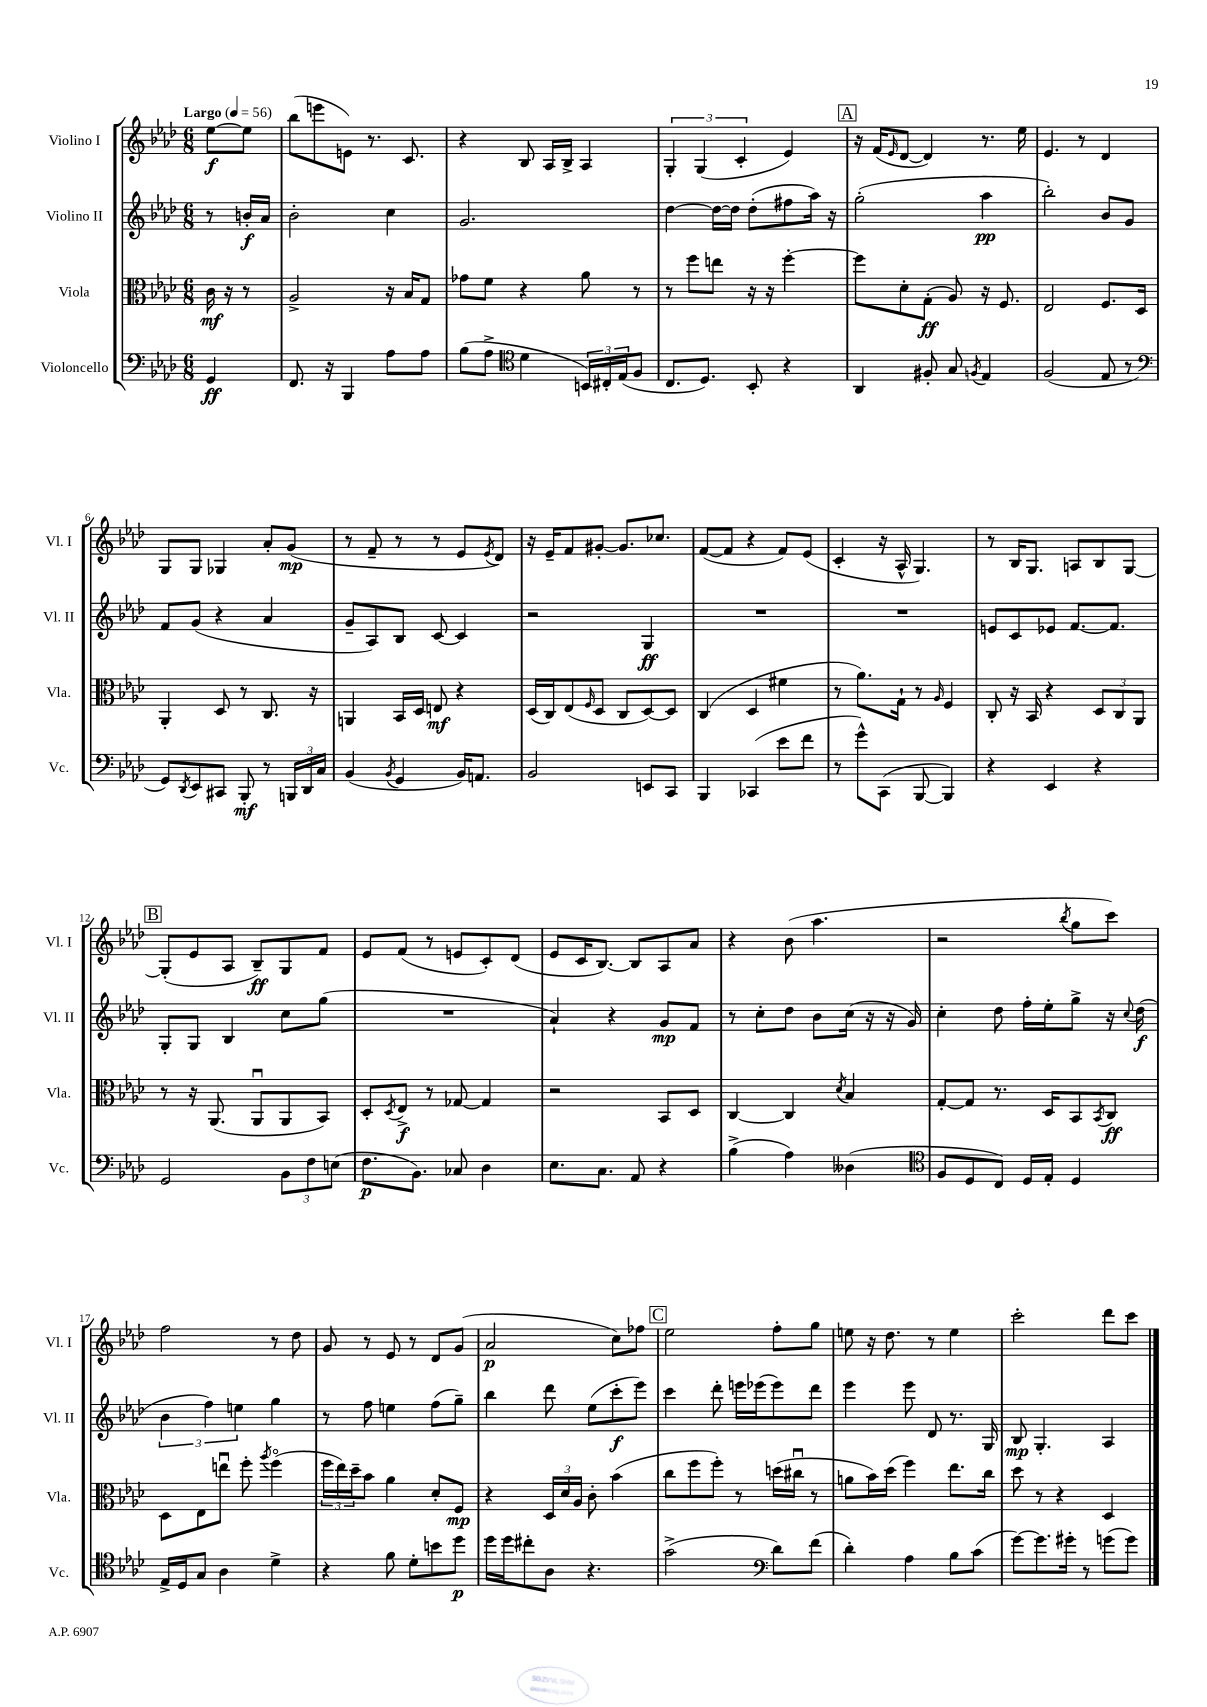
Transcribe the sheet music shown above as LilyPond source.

<<
\new StaffGroup <<
\new Staff = "s0" \with { instrumentName = "Violino I" shortInstrumentName = "Vl. I" } {
    \clef treble \key aes \major \numericTimeSignature \time 6/8 \partial 4 \tempo "Largo" 4 = 56
    ees''8~\f ees''8 |
    bes''8( e'''8 e'8) r8. c'8. |
    r4 bes8 aes16 bes16-> aes4 |
    \tuplet 3/2 { g4-. g4( c'4-. } ees'4) |
    \mark \markup { \box "A" } r16 f'16( \grace { ees'16 } des'8~ des'4) r8. ees''16 |
    ees'4. r8 des'4 |
    g8 g8 ges4 aes'8-. g'8\mp( |
    r8 f'8-- r8 r8 ees'8 \acciaccatura { ees'8 } des'8) |
    r16 ees'16-- f'8 gis'8~-. gis'8. ces''8. |
    f'8~( f'8 r4 f'8) ees'8( |
    c'4-. r16 aes16-^ g4.) |
    r8 bes16 g8. a8 bes8 g8~ |
    \mark \markup { \box "B" } g8-.( ees'8 aes8 bes8--\ff) g8 f'8 |
    ees'8 f'8( r8 e'8 c'8-.) des'8( |
    ees'8 c'16 bes8.~) bes8 aes8 aes'8 |
    r4 bes'8( aes''4. |
    r2 \acciaccatura { bes''8 } g''8 c'''8) |
    f''2 r8 des''8 |
    g'8 r8 ees'8 r8 des'8 g'8( |
    aes'2\p c''8) fes''8 |
    \mark \markup { \box "C" } ees''2 f''8-. g''8 |
    e''8 r16 des''8. r8 e''4 |
    c'''2-. des'''8 c'''8 \bar "|." |
}
\new Staff = "s1" \with { instrumentName = "Violino II" shortInstrumentName = "Vl. II" } {
    \clef treble \key aes \major \numericTimeSignature \time 6/8 \partial 4
    r8 b'16-.\f aes'16 |
    bes'2-. c''4 |
    g'2. |
    des''4~ des''16~ des''16 des''8-.( fis''8 aes''16) r16 |
    \mark \markup { \box "A" } g''2-.( aes''4\pp |
    bes''2-.) bes'8 g'8 |
    f'8 g'8( r4 aes'4 |
    g'8-- aes8) bes8 c'8~ c'4 |
    r2 g4\ff |
    R2. |
    R2. |
    e'8 c'8 ees'8 f'8.~ f'8. |
    \mark \markup { \box "B" } g8-. g8 bes4 c''8 g''8( |
    R2. |
    aes'4-!) r4 g'8\mp f'8 |
    r8 c''8-. des''8 bes'8 c''16( r16 r16 g'16) |
    c''4-. des''8 f''16-. ees''16-. g''8-> r16 \appoggiatura { c''8 } des''16\f( |
    \tuplet 3/2 { bes'4 f''4) e''4 } g''4 |
    r8 f''8 e''4 f''8( g''8--) |
    bes''4 des'''8 ees''8( c'''8-.\f ees'''8) |
    \mark \markup { \box "C" } c'''4 des'''8-. e'''16 ees'''16( ees'''8) des'''8 |
    ees'''4 ees'''8 des'8 r8. g16 |
    bes8\mp g4.-. aes4 \bar "|." |
}
\new Staff = "s2" \with { instrumentName = "Viola" shortInstrumentName = "Vla." } {
    \clef alto \key aes \major \numericTimeSignature \time 6/8 \partial 4
    c'16\mf r16 r8 |
    aes2-> r16 bes16 g8 |
    ges'8 f'8 r4 aes'8 r8 |
    r8 f''8 e''8 r16 r16 f''4~-. |
    \mark \markup { \box "A" } f''8 des'8-. g8-.\ff( aes8) r16 f8. |
    ees2 f8. des16 |
    aes,4-. des8 r8 c8. r16 |
    a,4 bes,16 des16 e8\mf r4 |
    des16( c16) ees8( \grace { f16 } des8 c8 des8~) des8 |
    c4( des4 fis'4 |
    r8 aes'8.) g16-! r8 \grace { aes16 } f4 |
    c8-. r16 bes,16 r4 \tuplet 3/2 { des8 c8 aes,8 } |
    \mark \markup { \box "B" } r8 r16 aes,8.( aes,8\downbow aes,8 bes,8) |
    des8-. \acciaccatura { des8 } ees8->\f r8 ges8~ ges4 |
    r2 bes,8 des8 |
    c4~ c4 \acciaccatura { des'8 } bes4 |
    g8~-. g8 r8. des16 bes,8 \acciaccatura { bes,8 } c8\ff |
    des8 ees8 e''8\downbow f''8-. \acciaccatura { aes''8 } f''4\flageolet( |
    \tuplet 3/2 { f''16 ees''16) des''16-- } bes'8 aes'4 des'8-. f8\mp |
    r4 \tuplet 3/2 { des16 des'16 aes16 } c'8-. bes'4( |
    \mark \markup { \box "C" } c''8 f''8 f''8-.) r8 d''16( cis''16\downbow r8 |
    a'8 bes'16) des''16( f''4) ees''8. c''16 |
    des''8 r8 r4 des4 \bar "|." |
}
\new Staff = "s3" \with { instrumentName = "Violoncello" shortInstrumentName = "Vc." } {
    \clef bass \key aes \major \numericTimeSignature \time 6/8 \partial 4
    g,4\ff |
    f,8. r16 bes,,4 aes8 aes8 |
    bes8( aes8-> \clef tenor des'4 \tuplet 3/2 { b,16) cis16-. ees16( } f8 |
    c8. des8.) bes,8-. r4 |
    \mark \markup { \box "A" } aes,4 fis8-. g8 \acciaccatura { f8 } ees4 |
    f2( ees8 r8 |
    \clef bass g,8) \acciaccatura { des,8 } ees,8 cis,8 bes,,8-.\mf r8 \tuplet 3/2 { b,,16 des,16 c16 } |
    bes,4( \acciaccatura { bes,8 } g,4 bes,16) a,8. |
    bes,2 e,8 c,8 |
    bes,,4 ces,4( ees'8 f'8 |
    r8 g'8-^) c,8( bes,,8~ bes,,4) |
    r4 ees,4 r4 |
    \mark \markup { \box "B" } g,2 \tuplet 3/2 { bes,8 f8 e8( } |
    f8.\p bes,8.) ces8 des4 |
    ees8. c8. aes,8 r4 |
    bes4->( aes4) deses4( |
    \clef tenor f8 des8 c8) des16 ees16-. des4 |
    ees16-> des16 g8 aes4 des'4-> |
    r4 f'8 des'8-. b'8 des''8\p |
    des''16 des''16 cis''8-. aes8 r4. |
    \mark \markup { \box "C" } g'2->( \clef bass des'8) f'8( |
    des'4-.) aes4 bes8 c'8( |
    g'8~) g'8. gis'16-. r8 g'8( g'8) \bar "|." |
}
>>
>>
